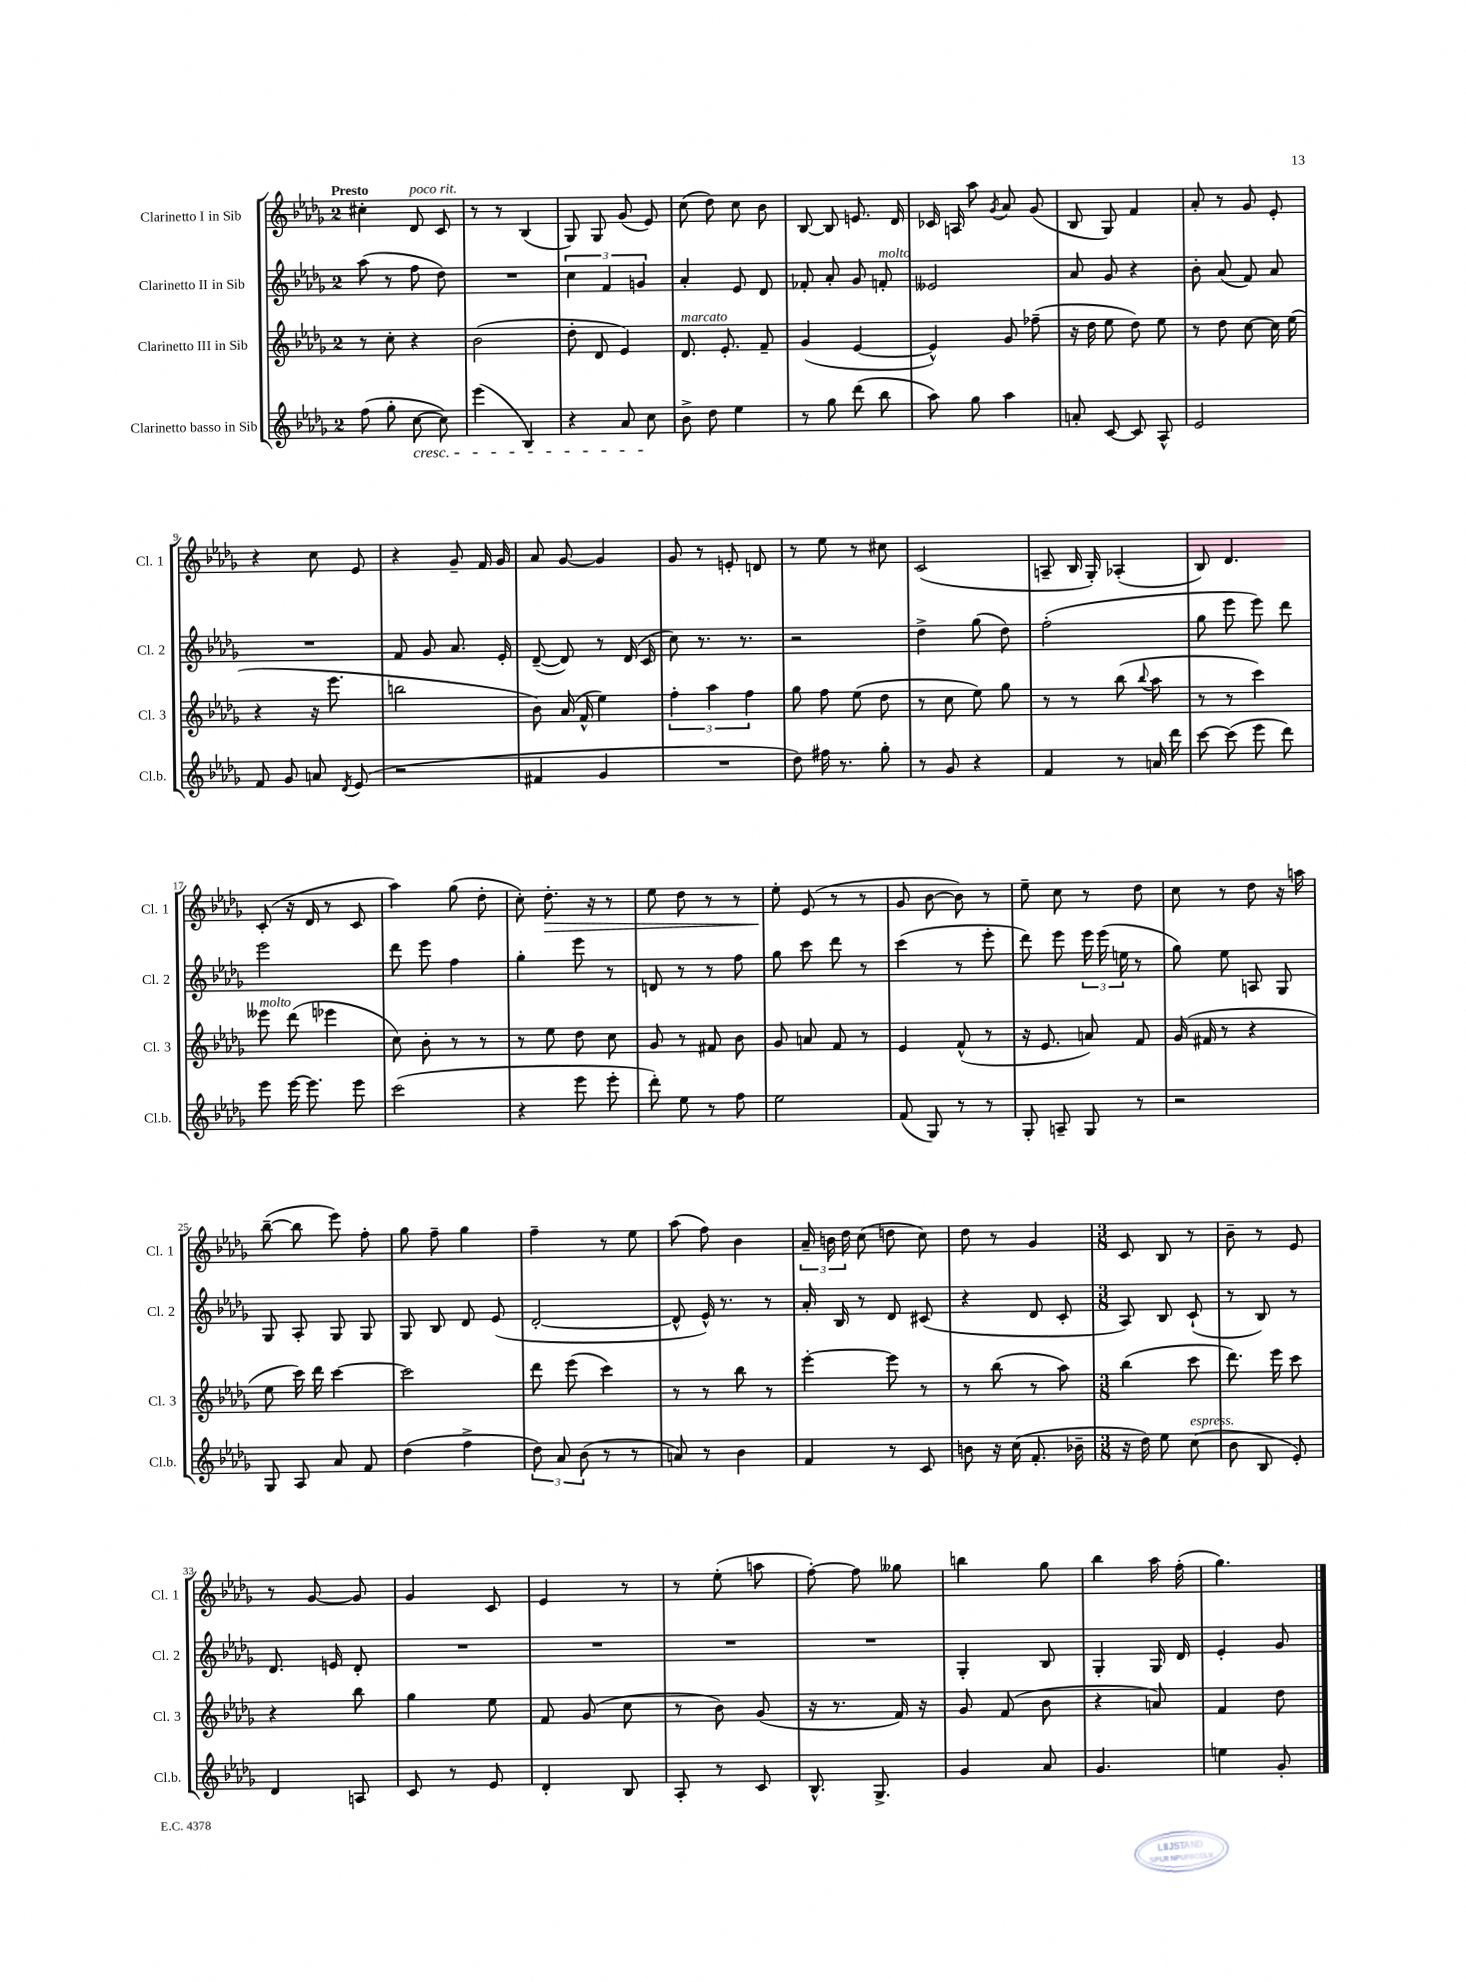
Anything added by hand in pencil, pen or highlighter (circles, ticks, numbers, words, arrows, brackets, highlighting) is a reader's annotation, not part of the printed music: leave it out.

**kern	**kern	**kern	**kern
*staff4	*staff3	*staff2	*staff1
*clefG2	*clefG2	*clefG2	*clefG2
*k[b-e-a-d-g-]	*k[b-e-a-d-g-]	*k[b-e-a-d-g-]	*k[b-e-a-d-g-]
*M2/4	*M2/4	*M2/4	*M2/4
(8ff	8r	(8aa-	4cc#'
8gg-'	8cc'	8r	.
[8cc	4r	8ff	8d-
8cc])	.	8dd-)	8c
=	=	=	=
(4eee-	(2b-	2r	8r
.	.	.	8r
4B-)	.	.	(4B-
=	=	=	=
4r	8dd-'	6cc	8G-)
.	8d-	.	8G-
.	.	6f	.
8a-	4e-)	.	(8g-
.	.	6g	.
8cc	.	.	8e-)
=	=	=	=
8b-^	8.d-	4a-'	(8cc
8dd-	.	.	8dd-)
.	8.e-'	.	.
4ee-	.	8e-	8cc
.	8f~	8d-	8b-
=	=	=	=
8r	(4g-	8f-'	[8B-
8gg-	.	8a-'	8B-]
(8ddd-	[4e-	8g-	8.e
8bb-	.	8f'	.
.	.	.	16d-
=	=	=	=
8aa-)	4e-^^])	2e--	16c-
.	.	.	16A
8gg-	.	.	8aa-
.	.	.	8qg-
4aa-	8g-	.	8a-
.	(8ff-~	.	(8g-
=	=	=	=
8a'	16r	8a-	8B-
.	16dd-	.	.
[8c	8ee-	8g-	8G-)
8c]	8dd-)	4r	4f
8A-^^	8ee-	.	.
=	=	=	=
2e-	8r	8b-'	8a-'
.	8dd-	(8a-	8r
.	[8cc	8f)	8g-
.	16cc]	8a-	8e-'
.	(16ee-	.	.
=	=	=	=
8f	4r	2r	4r
8g-	.	.	.
8a	16r	.	8cc
.	8.eee-	.	.
8qd-	.	.	.
(8e-	.	.	8e-
=	=	=	=
2r	2bb	8f	4r
.	.	8g-	.
.	.	8.a-	8g-~
.	.	.	16f
.	.	16e-'	16g-
=	=	=	=
4f#	8b-)	([8d-~	8a-
.	(16a-	8d-])	[8g-
.	16f^^	.	.
4g-	4ee-)	8r	4g-]
.	.	(16d-	.
.	.	16c	.
=	=	=	=
2r	6ff'	8cc)	8g-
.	.	8.r	8r
.	6aa-	.	.
.	.	.	8e'
.	.	8.r	.
.	6ff	.	.
.	.	.	8d
=	=	=	=
8dd-)	8gg-	2r	8r
16ff#	8ff	.	8ee-
8.r	.	.	.
.	(8ee-	.	8r
8gg-'	8dd-	.	8cc#
=	=	=	=
8r	8r	4dd-^	(2c
8g-	8cc	.	.
4r	8ee-)	(8gg-	.
.	8gg-	8dd-)	.
=	=	=	=
4f	8r	(2ff'	8A~
.	8r	.	16B-
.	.	.	16G-')
8r	(8bb-	.	(4A-'
.	8qqbb-	.	.
16a	8aa-	.	.
16ddd-	.	.	.
=	=	=	=
[8ccc	8r	8gg-	8B-)
(8ccc]	8r	8eee-	4.d-
8eee-	4ccc)	8eee-)	.
8ddd-)	.	8ddd-	.
=	=	=	=
8eee-	8eee--	2eee-	(8c'
[16eee-	(8ddd-	.	16r
8.eee-]	.	.	16d-
.	4eee-	.	8r
8eee-	.	.	8c
=	=	=	=
(2ccc	8cc)	8ddd-	4aa-)
.	8b-'	8eee-	.
.	8r	4ff	(8gg-
.	8r	.	8dd-'
=	=	=	=
4r	8r	4gg-'	8cc')
.	8ee-	.	8.dd-'
8eee-	8dd-	8eee-	.
.	.	.	16r
8eee-'	8cc	8r	8r
=	=	=	=
8ddd-')	8g-	8d	8ee-
8ee-	8r	8r	8dd-
8r	8f#	8r	8r
8ff	8b-	8ff	8r
=	=	=	=
2ee-	8g-	8gg-	8ee-'
.	8a	8ccc	(8e-
.	8f	8ddd-	8r
.	8r	8r	8r
=	=	=	=
(8f	4e-	(4ccc	8g-
8G-)	.	.	[8b-
8r	(8f^^	8r	8b-])
8r	8r	8eee-'	8r
=	=	=	=
8G-'	16r	8ddd-)	8ee-~
.	8.e-	.	.
8A~	.	8eee-	8cc
8G-	8a)	24eee-	8r
.	.	(24eee-	.
.	.	24ee	.
8r	8f	8r	8dd-
=	=	=	=
2r	(16g-	8gg-)	8cc
.	16f#	.	.
.	8r	8ee-	8r
.	4r	8A	8dd-
.	.	8G-	16r
.	.	.	16aa
=	=	=	=
8G-	8ee-	8G-	([8bb-~
8A-	16ccc)	8A-'	8bb-]
.	16ddd-	.	.
8a-	[4ccc	8G-	8eee-)
8f	.	8G-	8ff'
=	=	=	=
(4dd-	2ccc]	8G-	8gg-
.	.	8B-	8ff~
4ff^	.	8d-	4gg-
.	.	(8e-	.
=	=	=	=
12dd-)	8ddd-	[2d-'	4ff~
12a-	.	.	.
.	(8eee-	.	.
(12b-	.	.	.
8r	4ccc)	.	8r
8r	.	.	8ee-
=	=	=	=
8a)	8r	8d-^^]	(8aa-
8r	8r	16e-^^)	8ff)
.	.	8.r	.
4b-	8bb-	.	4b-
.	8r	8r	.
=	=	=	=
4f	[4eee-'	16a-'	24a-~
.	.	.	24b
.	.	16B-	.
.	.	.	24dd-
.	.	8r	(8cc
8r	8eee-]	8d-	8dd
8c	8r	(8c#	8cc)
=	=	=	=
8b	8r	4r	8dd-
16r	(8bb-	.	8r
(16cc	.	.	.
8.f'	8r	8d-	4g-
.	8aa-)	8c'	.
16b-~	.	.	.
=	=	=	=
*M3/8	*M3/8	*M3/8	*M3/8
16r	(4bb-	8A-)	8c
16dd-)	.	.	.
8ee-	.	8B-	8B-
(8cc	8ccc	(8c`	8r
=	=	=	=
8b-	8.ddd-)	8r	8b-~
8B-	.	8B-)	8r
.	16eee-	.	.
8e-')	8ccc	8r	8e-
=	=	=	=
4d-	4r	8.d-	8r
.	.	.	[8g-
.	.	16e	.
8A	8bb-	8d-'	8g-]
=	=	=	=
8c	4gg-	4.r	4g-
8r	.	.	.
8e-	8ee-	.	8c
=	=	=	=
4d-'	8f	4.r	4e-
.	(8g-	.	.
8B-	8cc	.	8r
=	=	=	=
8A-'	8r	4.r	8r
8r	8b-)	.	(8ee-'
8c	(8g-	.	8aa
=	=	=	=
8.B-^^	16r	4.r	[8ff')
.	8.r	.	.
.	.	.	8ff]
8.G-^	.	.	.
.	16f)	.	8gg--
.	16r	.	.
=	=	=	=
4g-	8g-	4G-'	4bb
.	(8f	.	.
8a-	8b-	8B-	8gg-
=	=	=	=
4.g-	4r	4G-'	4bb-
.	8a)	16G-	16aa-
.	.	16d-	(16ff'
=	=	=	=
4ee	4f	4e-'	4.gg-)
8g-'	8dd-	8g-	.
==	==	==	==
*-	*-	*-	*-
